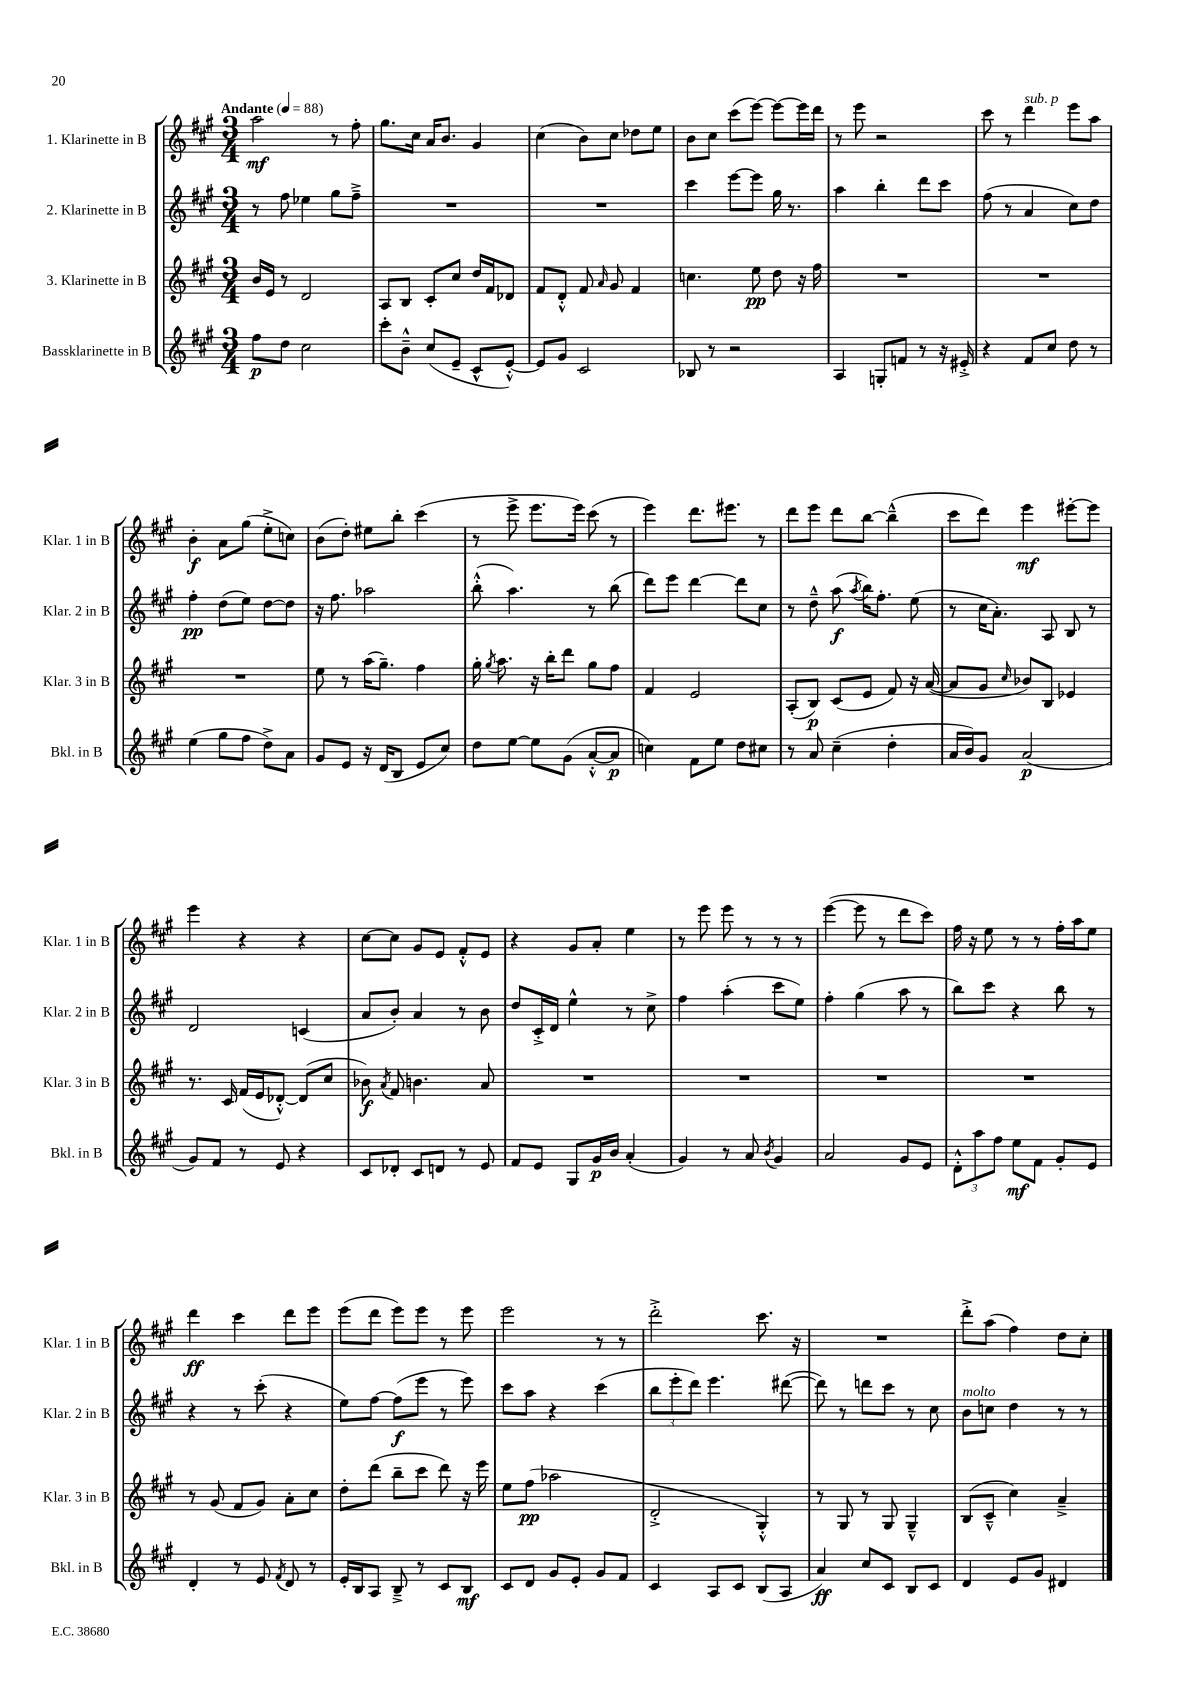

**kern	**dynam	**kern	**dynam	**kern	**dynam	**kern	**dynam
*part4	*part4	*part3	*part3	*part2	*part2	*part1	*part1
*staff4	*staff4	*staff3	*staff3	*staff2	*staff2	*staff1	*staff1
*I"Bassklarinette in B	*	*I"3. Klarinette in B	*	*I"2. Klarinette in B	*	*I"1. Klarinette in B	*
*I'Bkl. in B	*	*I'Klar. 3 in B	*	*I'Klar. 2 in B	*	*I'Klar. 1 in B	*
*clefG2	*	*clefG2	*	*clefG2	*	*clefG2	*
*k[f#c#g#]	*	*k[f#c#g#]	*	*k[f#c#g#]	*	*k[f#c#g#]	*
*M3/4	*	*M3/4	*	*M3/4	*	*M3/4	*
*MM88	*	*MM88	*	*MM88	*	*MM88	*
=1	=1	=1	=1	=1	=1	=1	=1
!	!	!	!	!	!	!LO:TX:a:B:t=Andante	!
8ff#\L	p	16b/LL	.	8r	.	2aa\	mf
.	.	16e/JJ	.	.	.	.	.
8dd\J	.	8r	.	8ff#\	.	.	.
2cc#\	.	2d/	.	4ee-X\	.	.	.
.	.	.	.	8gg#\L	.	8r	.
.	.	.	.	8ff#~^\J	.	8ff#'\	.
=2	=2	=2	=2	=2	=2	=2	=2
8ccc#'\L	.	8A/L	.	2.r	.	8.gg#\L	.
8b~^^\J	.	8B/J	.	.	.	.	.
.	.	.	.	.	.	16cc#\Jk	.
(8cc#/L	.	8c#'/L	.	.	.	16a/KL	.
.	.	.	.	.	.	8.b/J	.
8e~/J	.	8cc#/J	.	.	.	.	.
8c#^^/L	.	16dd/LL	.	.	.	4g#/	.
.	.	16f#/J	.	.	.	.	.
[8e'^^/J)	.	8d-X/J	.	.	.	.	.
=3	=3	=3	=3	=3	=3	=3	=3
8e/L]	.	8f#/L	.	2.r	.	(4cc#\	.
8g#/J	.	8d'^^/J	.	.	.	.	.
2c#/	.	8f#/	.	.	.	8b\L)	.
.	.	16qqa/	.	.	.	.	.
.	.	8g#/	.	.	.	8cc#\J	.
.	.	4f#/	.	.	.	8dd-X\L	.
.	.	.	.	.	.	8ee\J	.
=4	=4	=4	=4	=4	=4	=4	=4
8B-X/	.	4.ccn\	.	4ccc#\	.	8b\L	.
8r	.	.	.	.	.	8cc#\J	.
2r	.	.	.	[8eee\L	.	(8ccc#\L	.
.	.	8ee\	pp	8eee\J]	.	[8eee\J)	.
.	.	8dd\	.	16gg#\	.	8eee\L_	.
.	.	.	.	8.r	.	.	.
.	.	16r	.	.	.	16eee\L]	.
.	.	16ff#\	.	.	.	16ddd\JJ	.
=5	=5	=5	=5	=5	=5	=5	=5
4A/	.	2.r	.	4aa\	.	8r	.
.	.	.	.	.	.	8eee\	.
8Gn'/L	.	.	.	4bb'\	.	2r	.
8fn/J	.	.	.	.	.	.	.
8r	.	.	.	8ddd\L	.	.	.
16r	.	.	.	8ccc#\J	.	.	.
16e#X'^/	.	.	.	.	.	.	.
=6	=6	=6	=6	=6	=6	=6	=6
4r	.	2.r	.	(8ff#\	.	8ccc#\	.
.	.	.	.	8r	.	8r	.
!	!	!	!	!	!	!LO:TX:a:i:t=sub. p	!
8f#/L	.	.	.	4a/	.	4ddd\	.
8cc#/J	.	.	.	.	.	.	.
8dd\	.	.	.	8cc#\L)	.	8eee\L	.
8r	.	.	.	8dd\J	.	8aa\J	.
!!LO:LB:g=z
=7	=7	=7	=7	=7	=7	=7	=7
(4ee\	.	2.r	.	4ff#'\	pp	4b'\	f
8gg#\L	.	.	.	(8dd\L	.	8a\L	.
8ff#\J	.	.	.	8ee\J)	.	(8gg#\J	.
8dd^\L)	.	.	.	[8dd\L	.	8ee'^\L	.
8a\J	.	.	.	8dd\J]	.	8ccn\J)	.
=8	=8	=8	=8	=8	=8	=8	=8
8g#/L	.	8ee\	.	16r	.	(8b\L	.
.	.	.	.	8.ff#\	.	.	.
8e/J	.	8r	.	.	.	8dd'\J)	.
16r	.	(16aa\KL	.	2aa-X\	.	8ee#X\L	.
(16d/KL	.	8.gg#~\J)	.	.	.	.	.
8B/J	.	.	.	.	.	8bb'\J	.
8e/L	.	4ff#\	.	.	.	(4ccc#\	.
8cc#/J)	.	.	.	.	.	.	.
=9	=9	=9	=9	=9	=9	=9	=9
8dd\L	.	16gg#'\	.	(8bb'^^\	.	8r	.
.	.	8qgg#/	.	.	.	.	.
.	.	8.aa\	.	.	.	.	.
[8ee\J	.	.	.	4.aa\)	.	8eee^\	.
8ee\L]	.	16r	.	.	.	8.eee\L	.
.	.	16bb'\KL	.	.	.	.	.
(8g#\J	.	8ddd\J	.	.	.	.	.
.	.	.	.	.	.	16eee\Jk)	.
[8a'^^/L	.	8gg#\L	.	8r	.	(8ccc#\	.
8a/J]	p	8ff#\J	.	(8bb\	.	8r	.
=10	=10	=10	=10	=10	=10	=10	=10
4ccn\)	.	4f#/	.	8ddd\L)	.	4eee\)	.
.	.	.	.	8eee\J	.	.	.
8f#\L	.	2e/	.	[4ddd\	.	8.ddd\L	.
8ee\J	.	.	.	.	.	.	.
.	.	.	.	.	.	8.eee#X\J	.
8dd\L	.	.	.	8ddd\L]	.	.	.
8cc#X\J	.	.	.	8cc#\J	.	8r	.
=11	=11	=11	=11	=11	=11	=11	=11
8r	.	(8A'/L	.	8r	.	8ddd\L	.
8a/	.	8B/J)	p	8dd~^^\	.	8eee\J	.
(4cc#~\	.	(8c#/L	.	(8aa\	f	8ddd\L	.
.	.	.	.	8qaa/	.	.	.
.	.	8e/J	.	16bb\KL)	.	[8bb\J	.
.	.	.	.	8.ff#'\J	.	.	.
4dd'\	.	8f#/)	.	.	.	(4bb~^^\]	.
.	.	16r	.	(8ee\	.	.	.
.	.	([16a/	.	.	.	.	.
=12	=12	=12	=12	=12	=12	=12	=12
16a/LL	.	8a/L]	.	8r	.	8ccc#\L	.
16b/J)	.	.	.	.	.	.	.
8g#/J	.	8g#/J	.	16cc#\KL	.	8ddd\J)	.
.	.	.	.	8.a'\J)	.	.	.
.	.	16qqcc#/	.	.	.	.	.
(2a/	p	8b-X/L)	.	.	.	4eee\	mf
.	.	8B/J	.	8A/	.	.	.
.	.	4e-X/	.	8B/	.	[8eee#X'\L	.
.	.	.	.	8r	.	8eee#\J]	.
!!LO:LB:g=z
=13	=13	=13	=13	=13	=13	=13	=13
8g#/L)	.	8.r	.	2d/	.	4eee\	.
8f#/J	.	.	.	.	.	.	.
.	.	16c#/	.	.	.	.	.
8r	.	(16f#/LL	.	.	.	4r	.
.	.	16e/J	.	.	.	.	.
8e/	.	[8d-X'^^/J)	.	.	.	.	.
4r	.	(8d-/L]	.	(4cn/	.	4r	.
.	.	8cc#/J	.	.	.	.	.
=14	=14	=14	=14	=14	=14	=14	=14
8c#/L	.	8b-X\)	f	8a/L	.	[8cc#\L	.
.	.	8qa/	.	.	.	.	.
8d-X'/J	.	8f#/	.	8b'/J)	.	8cc#\J]	.
8c#/L	.	4.bn\	.	4a/	.	8g#/L	.
8dn/J	.	.	.	.	.	8e/J	.
8r	.	.	.	8r	.	8f#'^^/L	.
8e/	.	8a/	.	8b\	.	8e/J	.
=15	=15	=15	=15	=15	=15	=15	=15
8f#/L	.	2.r	.	8dd/L	.	4r	.
8e/J	.	.	.	16c#'^/L	.	.	.
.	.	.	.	16d/JJ	.	.	.
8G#/L	.	.	.	4ee^^\	.	8g#/L	.
16g#/L	p	.	.	.	.	8a'/J	.
16b/JJ	.	.	.	.	.	.	.
(4a'/	.	.	.	8r	.	4ee\	.
.	.	.	.	8cc#^\	.	.	.
=16	=16	=16	=16	=16	=16	=16	=16
4g#/)	.	2.r	.	4ff#\	.	8r	.
.	.	.	.	.	.	8eee\	.
8r	.	.	.	(4aa'\	.	8eee\	.
8a/	.	.	.	.	.	8r	.
8qb/	.	.	.	.	.	.	.
4g#/	.	.	.	8ccc#\L	.	8r	.
.	.	.	.	8ee\J)	.	8r	.
=17	=17	=17	=17	=17	=17	=17	=17
2a/	.	2.r	.	4ff#'\	.	([4eee\	.
.	.	.	.	(4gg#\	.	8eee\]	.
.	.	.	.	.	.	8r	.
8g#/L	.	.	.	8aa\	.	8ddd\L	.
8e/J	.	.	.	8r	.	8ccc#\J)	.
=18	=18	=18	=18	=18	=18	=18	=18
12d'^^\L	.	2.r	.	8bb\L)	.	16ff#\	.
.	.	.	.	.	.	16r	.
12aa\	.	.	.	.	.	.	.
.	.	.	.	8ccc#\J	.	8ee\	.
12ff#\J	.	.	.	.	.	.	.
8ee\L	mf	.	.	4r	.	8r	.
8f#\J	.	.	.	.	.	8r	.
8g#'/L	.	.	.	8bb\	.	16ff#'\LL	.
.	.	.	.	.	.	16aa\J	.
8e/J	.	.	.	8r	.	8ee\J	.
!!LO:LB:g=z
=19	=19	=19	=19	=19	=19	=19	=19
4d'/	.	8r	.	4r	.	4ddd\	ff
.	.	(8g#/	.	.	.	.	.
8r	.	8f#/L	.	8r	.	4ccc#\	.
8e/	.	8g#/J)	.	(8ccc#'\	.	.	.
8qf#/	.	.	.	.	.	.	.
8d/	.	8a'\L	.	4r	.	8ddd\L	.
8r	.	8cc#\J	.	.	.	8eee\J	.
=20	=20	=20	=20	=20	=20	=20	=20
16e'/LL	.	8dd'\L	.	8ee\L)	.	(8eee\L	.
16B/J	.	.	.	.	.	.	.
8A/J	.	(8ddd\J	.	[8ff#\J	.	8ddd\J	.
8B~^/	.	8bb~\L	.	(8ff#\L]	f	8eee\L)	.
8r	.	8ccc#\J	.	8eee\J	.	8eee\J	.
8c#/L	.	8ddd\)	.	8r	.	8r	.
8B/J	mf	16r	.	8eee\)	.	8eee\	.
.	.	16eee\	.	.	.	.	.
=21	=21	=21	=21	=21	=21	=21	=21
8c#/L	.	8ee\L	.	8ccc#\L	.	2eee\	.
8d/J	.	(8ff#\J	pp	8aa\J	.	.	.
8g#/L	.	2aa-X\	.	4r	.	.	.
8e'/J	.	.	.	.	.	.	.
8g#/L	.	.	.	(4ccc#\	.	8r	.
8f#/J	.	.	.	.	.	8r	.
=22	=22	=22	=22	=22	=22	=22	=22
4c#/	.	2d'^/	.	12bb\L	.	2ddd'^\	.
.	.	.	.	12eee'\	.	.	.
.	.	.	.	12ddd\J)	.	.	.
8A/L	.	.	.	4.eee\	.	.	.
8c#/J	.	.	.	.	.	.	.
(8B/L	.	4G#'^^/)	.	.	.	8.ccc#\	.
8A/J	.	.	.	([8ddd#X\	.	.	.
.	.	.	.	.	.	16r	.
=23	=23	=23	=23	=23	=23	=23	=23
4a/)	ff	8r	.	8ddd#\])	.	2.r	.
.	.	8G#/	.	8r	.	.	.
8cc#/L	.	8r	.	8dddn\L	.	.	.
8c#/J	.	8G#/	.	8ccc#\J	.	.	.
8B/L	.	4G#~^^/	.	8r	.	.	.
8c#/J	.	.	.	8cc#\	.	.	.
=24	=24	=24	=24	=24	=24	=24	=24
!	!	!	!	!LO:TX:a:i:t=molto	!	!	!
4d/	.	(8B/L	.	8b\L	.	8ddd'^\L	.
.	.	8c#~^^/J	.	8ccn\J	.	(8aa\J	.
8e/L	.	4cc#\)	.	4dd\	.	4ff#\)	.
8g#/J	.	.	.	.	.	.	.
4d#X/	.	4a~^/	.	8r	.	8dd\L	.
.	.	.	.	8r	.	8cc#'\J	.
==	==	==	==	==	==	==	==
*-	*-	*-	*-	*-	*-	*-	*-
